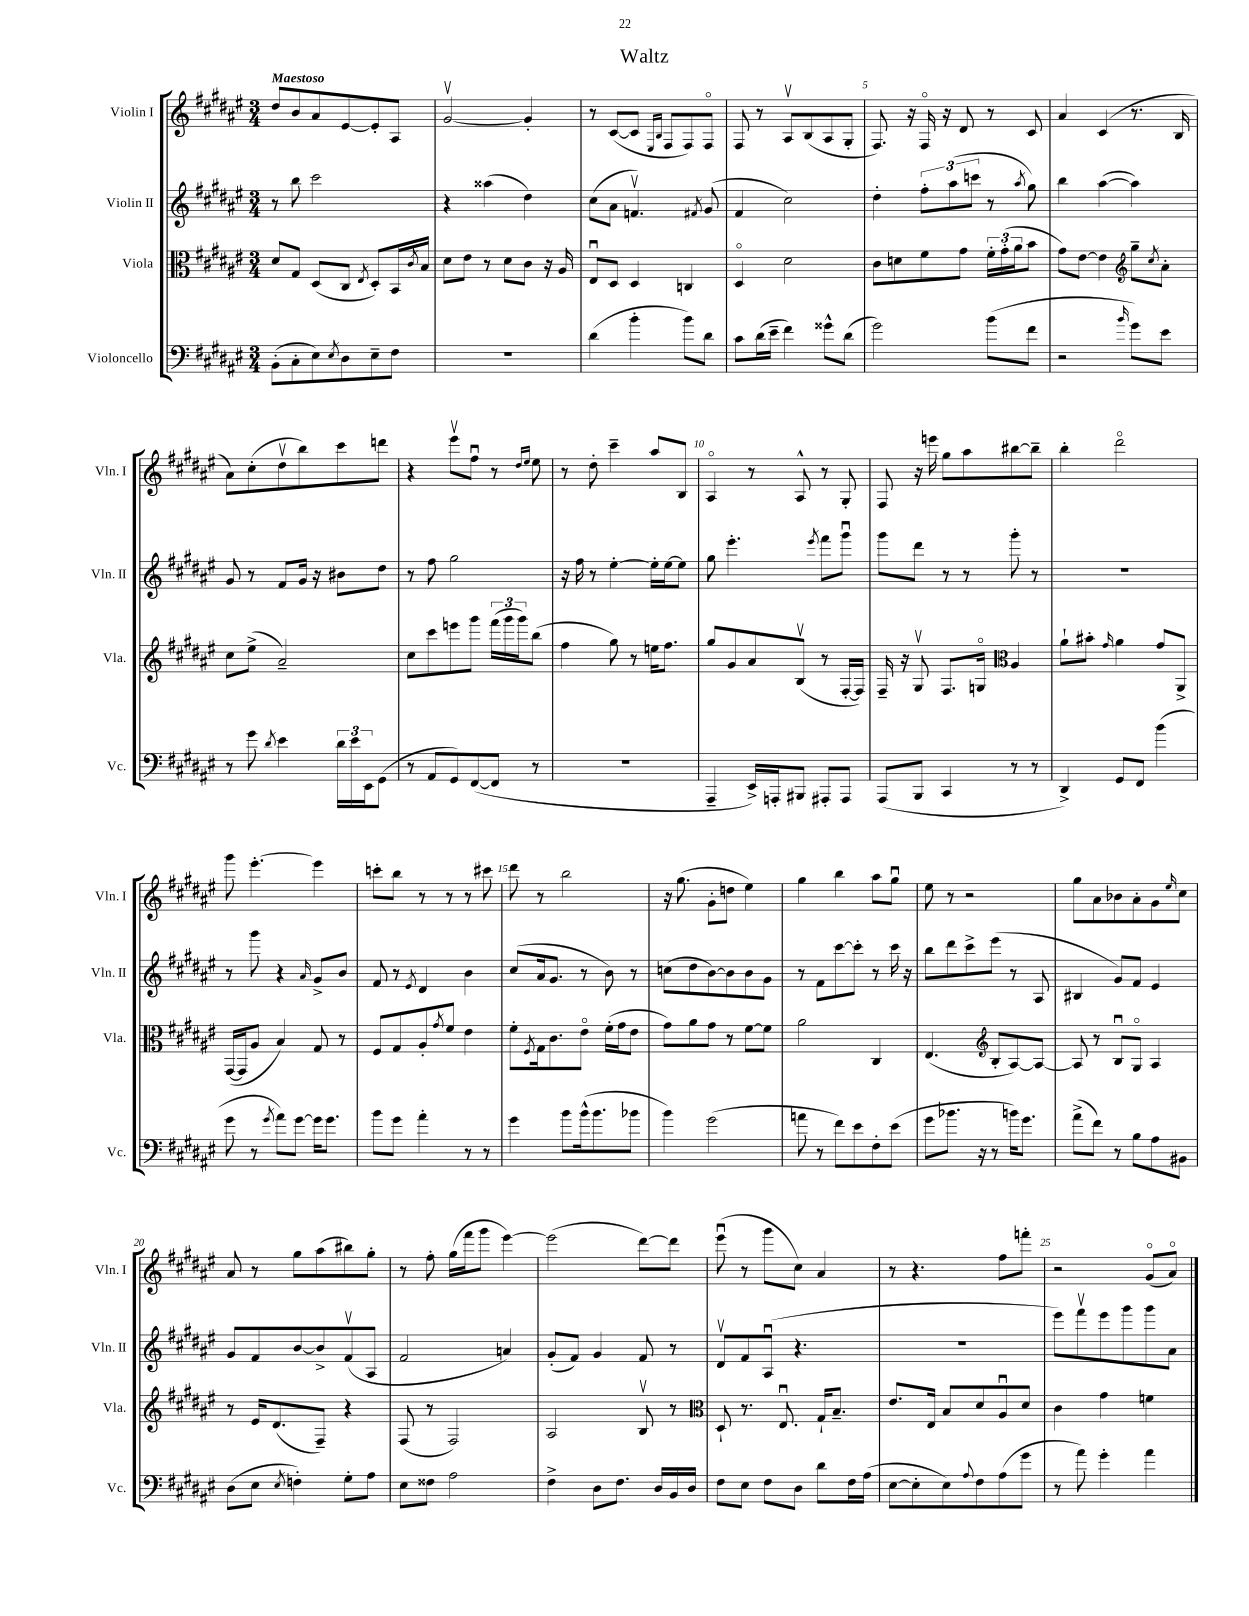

**kern	**kern	**kern	**kern
*part4	*part3	*part2	*part1
*staff4	*staff3	*staff2	*staff1
*I"Violoncello	*I"Viola	*I"Violin II	*I"Violin I
*I'Vc.	*I'Vla.	*I'Vln. II	*I'Vln. I
*clefF4	*clefC3	*clefG2	*clefG2
*k[f#c#g#d#a#e#]	*k[f#c#g#d#a#e#]	*k[f#c#g#d#a#e#]	*k[f#c#g#d#a#e#]
*M3/4	*M3/4	*M3/4	*M3/4
=1	=1	=1	=1
!	!	!	!LO:TX:a:B:t=Maestoso
(8BB'\L	8d#/L	8r	8dd#/L
8C#'\	8G#/J	8bb\	8b/
8E#\)	(8D#/L	2ccc#\	8a#/
8qE#/	.	.	.
8D#\	8C#/J	.	[8e#/
.	8qE#/	.	.
8E#~\	8D#'/L)	.	8e#'/]
8F#\J	16BB/L	.	8A#/J
.	8qc#/	.	.
.	16B/JJ	.	.
=2	=2	=2	=2
2.r	8d#\L	4r	[2g#v/
.	8e#\J	.	.
.	8r	(4aa##X\	.
.	8d#\L	.	.
.	8c#\J	4dd#\)	4g#'/]
.	16r	.	.
.	16A#/	.	.
=3	=3	=3	=3
(4d#\	8E#u/L	(8cc#\L	8r
.	8D#/J	8a#\J	([8c#/L
4b'\	4D#/	4.fnv/)	8c#/J]
.	.	.	16qqE#/LL
.	.	.	16qqB/JJ
.	.	.	8F#/L
8b\L)	4Cn/	.	8F#/)
.	.	8qf#X/	.
8d#\J	.	(8g#/	8F#/J
=4	=4	=4	=4
8c#\L	4D#/	4f#/	8F#/
(16d#\L	.	.	8r
16e#~\JJ	.	.	.
4f#\)	2d#\	2cc#\)	8A#v/L
.	.	.	(8B/
8g##X^^\L	.	.	8A#/
(8d#\J	.	.	8G#'/J
=5	=5	=5	=5
2g#\)	8c#\L	4dd#'\	8.F#/)
.	8dn\	.	.
.	.	.	16r
.	8f#\	12ff#'\L	16F#/
.	.	.	16r
.	.	(12aa#\	.
.	8g#\J	.	8d#/
.	.	12cccn\J	.
(8b\L	24f#'\LL	8r	8r
.	(24g#'\	.	.
.	24a#\J	.	.
.	.	8qaa#/	.
8f#\J	8b\J	8gg#\)	8c#/
=6	=6	=6	=6
2r	8g#\L)	4bb\	4a#/
.	[8e#\J	.	.
.	4e#\]	([4aa#\	(4c#/
16qqb/	.	.	.
*	*clefG2	*	*
8g#\L)	8gg#~\L	4aa#\])	8.r
.	8qcc#/	.	.
8e#\J	8a#'\J	.	.
.	.	.	16B/
!!LO:LB:g=z
=7	=7	=7	=7
8r	8cc#\L	8g#/	8a#\L)
8g#\	(8ee#^\J	8r	(8cc#'\
8qd#/	.	.	.
4e#\	2a#~/)	8f#/L	8dd#v\
.	.	16g#/Jk	8bb\)
.	.	16r	.
24d#\LL	.	8b#X\L	8ccc#\
24e#\	.	.	.
24EE#\J	.	.	.
(8GG#\J	.	8dd#\J	8dddn\J
=8	=8	=8	=8
8r	8cc#\L	8r	4r
8AA#/L	8ccc#\	8ff#\	.
8GG#/)	8eeen\	2gg#\	8eee#v\L
([8FF#/	8ggg#\J	.	8ff#u\J
8FF#/J]	(24fff#\LL	.	8r
.	24ggg#\	.	.
.	24ggg#\J)	.	.
.	.	.	16qqdd#/LL
.	.	.	16qqee#/JJ
8r	(8bb\J	.	8ee#\
=9	=9	=9	=9
2.r	4ff#\	16r	8r
.	.	16ff#\	.
.	.	8r	8dd#'\
.	8gg#\)	[4ee#'\	4ccc#~\
.	8r	.	.
.	16een\KL	16ee#'\LL]	8aa#/L
.	8.ff#\J	[16ee#\J	.
.	.	8ee#\J]	8B/J
=10	=10	=10	=10
4AAA#~/	8gg#/L	8gg#\	4A#/
.	8g#/	4.eee#'\	.
16EE#^/LL)	8a#/	.	8r
16AAAn'/J	.	.	.
8BBB#X/J	(8Bv/J	.	8A#^^/
.	.	8qeee#/	.
8AAA#X'/L	8r	8fff#\L	8r
8AAA#/J	[16F#'/LL	8ggg#u\J	8G#'/
.	16F#/JJ])	.	.
=11	=11	=11	=11
(8AAA#/L	16F#~/	8ggg#\L	8F#/
.	16r	.	.
8BBB/J	8G#v/	8ddd#\J	16r
.	.	.	16eeen\
4CC#/	8.F#/L	8r	8gg#\L
.	.	8r	8aa#\
.	16Gn/Jk	.	.
*	*clefC3	*	*
8r	4A#/	8ggg#'\	[8bb#X\
8r	.	8r	8bb#~\J]
=12	=12	=12	=12
4DD#^/)	8a#`\L	2.r	4bb'\
.	8b#X'\J	.	.
.	16qqg#/	.	.
8GG#/L	4a#\	.	2ddd#\
8FF#/J	.	.	.
(4b\	8g#/L	.	.
.	8AA#^/J	.	.
!!LO:LB:g=z
=13	=13	=13	=13
8g#\	([16GG#/LL	8r	8ggg#\
.	16GG#/J]	.	.
8r	8A#/J	8ggg#\	[4.eee#'\
8qg#/	.	.	.
8a#\L)	4B/)	4r	.
[8g#\J	.	.	.
.	.	16qqa#/	.
16g#\KL]	8G#/	8g#^/L	4eee#\]
8.g#\J	.	.	.
.	8r	8b/J	.
=14	=14	=14	=14
8b\L	8F#/L	8f#/	8cccn'\L
8g#\J	8G#/	8r	8bb\J
.	.	8qe#/	.
4a#'\	8A#'/	4d#/	8r
.	8qg#/	.	.
.	8f#/J	.	8r
8r	4e#\	4b\	8r
8r	.	.	8ccc#X\
=15	=15	=15	=15
4g#\	8f#'\L	(8cc#/L	8ddd#\
.	8qF#/	.	.
.	16G#\k	16a#/k	8r
.	8.c#\	8.g#/J	.
8b\L	.	.	2bb\
(16b^^\k	8e#\J	8r	.
8.b\	.	.	.
.	(16f#'\LL	8b\)	.
.	16g#\J	.	.
8b-X\J	8e#\J	8r	.
=16	=16	=16	=16
4b\)	8g#\L)	(8ccn\L	16r
.	.	.	(8.gg#\
.	8a#\	8dd#\	.
(2g#\	8g#\J	[8b\)	8g#'\L
.	8r	8b\]	8ddn\J
.	[8f#\L	8b\	4ee#\)
.	8f#\J]	8g#\J	.
=17	=17	=17	=17
8an\	2a#\	8r	4gg#\
8r	.	8f#\L	.
8f#\L)	.	[8ccc#\	4bb\
8e#\	.	8ccc#'\J]	.
8F#'\	4C#/	8r	8aa#\L
(8e#\J	.	16ccc#\	8gg#u\J
.	.	16r	.
=18	=18	=18	=18
8g#\L	(4.E#/	8bb\L	8ee#\
8.b-X\J	.	8ddd#\	8r
.	.	8ccc#^\	2r
16r	.	.	.
*	*clefG2	*	*
8r	8B'/L	(8eee#\J	.
16bn\KL)	[8A#/)	8r	.
8.g#\J	.	.	.
.	8A#/J_	8A#/	.
=19	=19	=19	=19
(8a#^\L	8A#/]	4B#X/	8gg#\L
8f#\J)	8r	.	8a#\
8r	8Bu/L	8g#/L)	8b-X\
8B\L	8G#/J	8f#/J	8a#'\
8A#\	4A#/	4e#/	8g#\
.	.	.	16qqee#/
8BB#X\J	.	.	8cc#\J
!!LO:LB:g=z
=20	=20	=20	=20
(8D#\L	8r	8g#/L	8a#/
8E#\J	16e#/KL	8f#/	8r
.	(8.d#/	.	.
8qE#/	.	.	.
4Fn'\)	.	[8b/	8gg#\L
.	8F#~/J)	8b^/]	(8aa#\
8G#'\L	4r	(8f#v/	8bb#X\)
8A#\J	.	8A#/J	8gg#'\J
=21	=21	=21	=21
8E#\L	(8F#/	2f#/	8r
8F##X\J	8r	.	8ff#'\
2A#\	2F#/)	.	(16gg#\LL
.	.	.	16fff#\J
.	.	.	8ggg#\J
.	.	4an/)	[4eee#\)
=22	=22	=22	=22
4F#^\	2A#/	(8g#'/L	(2eee#\]
.	.	8f#/J)	.
8D#\L	.	4g#/	.
8.F#\J	.	.	.
.	8Bv/	8f#/	[8ddd#\L)
16D#/LL	.	.	.
16BB/	8r	8r	8ddd#\J]
16D#/JJ	.	.	.
=23	=23	=23	=23
*	*clefC3	*	*
8F#\L	8D#`/	8d#v/L	(8eee#u\
8E#\J	8.r	8f#/	8r
8F#\L	.	(8A#u/J	8ggg#\L
.	8.E#u/	.	.
8D#\J	.	4.r	8cc#\J)
8d#\L	16G#`/KL	.	4a#/
.	8.B~/J	.	.
16F#\L	.	.	.
(16A#\JJ	.	.	.
=24	=24	=24	=24
[8E#\L	8.e#/L	2.r	8r
8E#'\]	.	.	4.r
.	16E#/Jk	.	.
8E#\)	8B/L	.	.
8qqA#/	.	.	.
8F#\	8d#/	.	.
(8A#\	8A#u/	.	8ff#\L
8g#\J	8d#/J	.	8fffn'\J
=25	=25	=25	=25
8r	4c#\	8eee#\L)	2r
8a#\)	.	8fff#v\	.
4g#'\	4g#\	8eee#\	.
.	.	8ggg#\	.
4a#\	4fn\	8ggg#\	(8g#/L
.	.	8a#\J	8a#/J)
==	==	==	==
*-	*-	*-	*-
